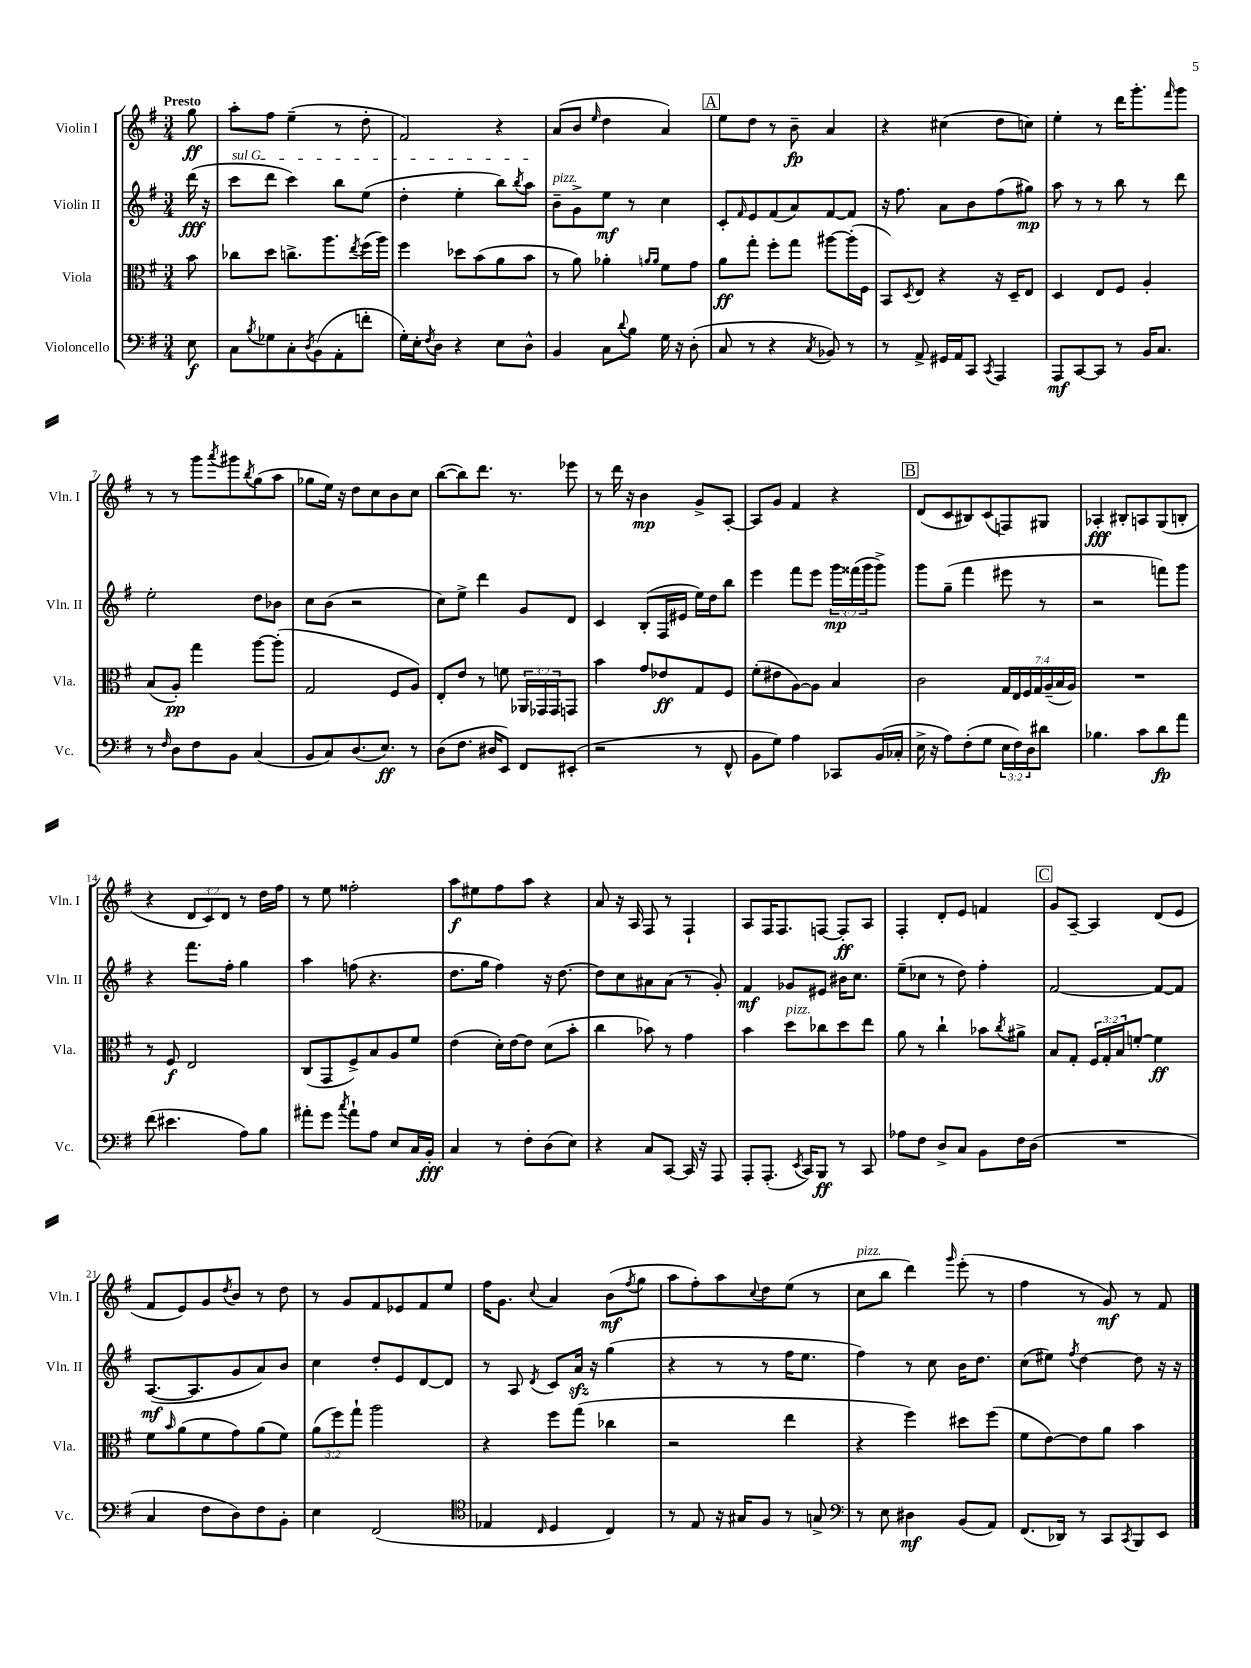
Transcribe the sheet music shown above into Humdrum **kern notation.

**kern	**kern	**kern	**kern
*staff4	*staff3	*staff2	*staff1
*clefF4	*clefC3	*clefG2	*clefG2
*k[f#]	*k[f#]	*k[f#]	*k[f#]
*M3/4	*M3/4	*M3/4	*M3/4
8E\	8b\	(16ddd\	8gg\
.	.	16r	.
=	=	=	=
8C\L	8cc-\L	8ccc\L	8aa'\L
8qB/	.	.	.
8G-\	8dd\J	8ddd\J	8ff#\J
8C'\	8.cc^\L	4ccc\)	(4ee~\
8qD/	.	.	.
(8BB\	.	.	.
.	8.aa\	.	.
8AA'\	.	8bb\L	8r
.	8qee/	.	.
8f'\J	(16ff#\L	(8ee\J	8dd'\
.	16aa\JJ)	.	.
=	=	=	=
16G'\LL)	4ff#\	4dd'\	2f#/)
16E'\J	.	.	.
8qF#/	.	.	.
8D\J	.	.	.
4r	8dd-\L	4ee'\	.
.	(8b\	.	.
8E\L	8a\	8bb\L)	4r
.	.	8qbb/	.
8D^^\J	8b\J	8aa\J	.
=	=	=	=
4BB/	8r	8b~\L	(8a/L
.	8a\)	8g^\	8b/J
.	.	.	16qqee/
8C\L	4a-'\	8ee\J	4dd\
8qqd/	.	.	.
8B\J	.	8r	.
.	16qqa/LL	.	.
.	16qqa/JJ	.	.
16G\	8f#\L	4cc\	4a/)
16r	.	.	.
(8D'\	8g\J	.	.
=	=	=	=
8C/	8a\L	8c'/L	8ee\L
.	.	16qqf#/	.
8r	8gg'\J	8e/	8dd\J
4r	8ff#'\L	(8f#/	8r
.	8gg\J	8a/)	8b~\
8qC/	.	.	.
8BB-/)	[8aa#\L	[8f#/	4a/
8r	(16aa#'\]L	8f#/]J	.
.	16F#\JJ	.	.
=	=	=	=
8r	8BB/L)	16r	4r
.	.	8.ff#\	.
.	8qD/	.	.
8AA^/	8E/J	.	.
16GG#/LL	4r	8a\L	(4cc#\
16AA/J	.	.	.
8CC/J	.	8b\	.
8qCC/	.	.	.
4AAA/	16r	(8ff#\	8dd\L
.	16D~/LK	.	.
.	8E/J	8gg#\J)	8cc\J)
=	=	=	=
8AAA/L	4D/	8aa\	4ee'\
[8CC/	.	8r	.
8CC/]J	8E/L	8r	8r
8r	8F#/J	8bb\	16ddd\LK
.	.	.	8.ggg'\
16BB/LK	4A'/	8r	.
8.C/J	.	.	.
.	.	.	16qqfff#/
.	.	8ddd\	8ggg\J
=	=	=	=
8r	(8B/L	2ee'\	8r
16qqF#/	.	.	.
8D\L	8A'/J)	.	8r
8F#\	4gg\	.	8ggg\L
.	.	.	8qaaa/
8BB\J	.	.	8ggg#\
.	.	.	8qbb/
(4C/	[8aa\L	8dd\L	(8gg\
.	(8aa'\]J	8b-\J	8aa\J
=	=	=	=
8BB/L	2G/	8cc\L	8gg-\L
8C/)	.	(8b\J	16ee\Jk)
.	.	.	16r
(8.D/	.	2r	8dd\L
.	.	.	8cc\
8.E/J)	.	.	.
.	8F#/L	.	8b\
8r	8A/J)	.	8cc\J
=	=	=	=
(8D\L	8E'/L	8cc\L)	([8bb\L
8.F#\J	8e/J	8ee^\J	8bb\])
.	8r	4ddd\	8.ddd\J
16D#/LK	.	.	.
8EE/J)	8f\	.	.
.	.	.	8.r
8FF#/L	24AA-/LL	8g/L	.
.	24GG-/	.	.
.	24GG-/J	.	.
(8EE#'/J	8GG/J	8d/J	8eee-\
=	=	=	=
2r	4b\	4c/	8r
.	.	.	16ddd\
.	.	.	16r
.	8g/L	(8B'/L	4b\
.	8e-/	16F#/L	.
.	.	16e#/JJ	.
8r	8G/	16ee\LL)	8g^/L
.	.	16dd\J	.
8FF#^^/	8F#/J	8bb\J	[8A'/J
=	=	=	=
8BB\L	(8f#'\L	4eee\	8A/]L
8G\J)	8e#\	.	8g/J
4A\	[8A\)	8fff#\L	4f#/
.	8A\]J	8eee\J	.
8CC-/L	4B/	24ggg\LL	4r
.	.	(24fff##\	.
.	.	24ggg\J	.
(16BB/L	.	8ggg^\J)	.
16C-'/JJ	.	.	.
=	=	=	=
16E^\	2c\	8ggg\L	(8d/L
16r	.	.	.
8A\L)	.	(8gg~\J	8c/
(8F#'\	.	4fff#\	8B#/)
8G\J	.	.	(8c/
24E\LL	28G/LL	8eee#\	8F/)
.	28E/	.	.
24F#\)	.	.	.
.	28F#/	.	.
24D\J	.	.	.
.	28G/	.	.
8d#\J	.	8r	8G#/J
.	(28A~/	.	.
.	28B/	.	.
.	28A/JJ)	.	.
=	=	=	=
4.B-\	2.r	2r	4A-'/
.	.	.	8B#'/L
8c\L	.	.	8A/
8d\	.	8fff\L)	(8G/
8a\J	.	8ggg\J	8B'/J
=	=	=	=
(8f#\	8r	4r	4r
4.e#\	8F#/	.	.
.	2E/	8.fff#\L	12d/L
.	.	.	12c/)
.	.	.	12d/J
.	.	16ff#'\Jk	.
8A\L)	.	4gg\	8r
8B\J	.	.	16dd\LL
.	.	.	16ff#\JJ
=	=	=	=
8a#'\L	(8C/L	4aa\	8r
8g\J	8GG/	.	8ee\
8qcc/	.	.	.
8a#`\L	8F#^/)	(8ff\	2ff##'\
8A\J	8B/	4.r	.
8E/L	8A/	.	.
16C/L	8f#/J	.	.
16BB'/JJ	.	.	.
=	=	=	=
4C/	(4e\	8.dd\L	8aa\L
.	.	.	8ee#\
.	.	16gg\Jk	.
8r	16d'\LL)	4ff#\)	8ff#\
.	[16e\J	.	.
8F#'\L	8e\]J	.	8aa\J
(8D\	(8d\L	16r	4r
.	.	[8.dd\	.
8E\J)	8b'\J	.	.
=	=	=	=
4r	4cc\	8dd\]L	8a/
.	.	8cc\	16r
.	.	.	16A/
8C/L	8b-\)	8a#\	8F#/
[8CC/J	8r	(8a#\J	8r
16CC/]	4g\	8r	4F#`/
16r	.	.	.
8AAA/	.	8g'/)	.
=	=	=	=
8AAA'/L	4b\	4f#/	8A/L
(8.AAA'/J	.	.	16F#/K
.	.	.	8.F#/
.	8dd\L	8g-/L	.
8qEE/	.	.	.
16CC/LK)	.	.	.
8BBB/J	8cc-\	8e#/J	[8F/J
8r	8dd\	16b#\LK	8F'/]L
.	.	8.cc\J	.
8CC/	8ee\J	.	8A/J
=	=	=	=
8A-\L	8a\	(8ee~\L	4F#'/
8F#\J	8r	8cc-\J	.
8D^/L	4cc`\	8r	8d'/L
8C/J	.	8dd\)	8e/J
8BB\L	8b-\L	4ff#'\	4f/
.	8qcc/	.	.
16F#\L	8a#^\J	.	.
(16D\JJ	.	.	.
=	=	=	=
2.r	8B/L	[2f#/	8g/L
.	8G'/J	.	[8A~/J
.	24F#/LL	.	4A/]
.	24G'/	.	.
.	24B/J	.	.
.	[8f'/J	.	.
.	4f\]	8f#/_L	(8d/L
.	.	8f#/]J	8e/J
=	=	=	=
4C/	8f#\L	([8.A/L	8f#/L
.	16qqb/	.	.
.	(8a\	.	8e/)
.	.	8.A/]	.
8F#\L	8f#\	.	8g/
.	.	.	8qdd/
8D\)	8g\)	8g/	8b/J
8F#\	(8a\	8a/)	8r
8BB'\J	8f#\J)	8b/J	8dd\
=	=	=	=
4E\	(12a\L	4cc\	8r
.	12ff#\)	.	.
.	.	.	8g/L
.	12gg`\J	.	.
(2FF#/	2aa\	8dd'/L	8f#/
.	.	8e/	8e-/
.	.	[8d/	8f#/
.	.	8d/]J	8ee/J
=	=	=	=
*clefC4	*	*	*
4E-/	4r	8r	16ff#\LK
.	.	.	8.g\J
.	.	8A/	.
16qqC/	.	8qd/	8qqcc/
4D/	8ff#\L	8c/L	4a/
.	(8gg\J	16a/Jk	.
.	.	16r	.
4C/)	4cc-\	(4gg\	(8b\L
.	.	.	8qff#/
.	.	.	8gg\J
=	=	=	=
8r	2r	4r	8aa\L
8E/	.	.	8ff#'\)
16r	.	8r	8aa\
16G#/LK	.	.	.
.	.	.	8qqcc/
8F#/J	.	8r	8dd\
8r	4ee\	16ff#\LK	(8ee\J
.	.	8.ee\J	.
8G^/	.	.	8r
=	=	=	=
*clefF4	*	*	*
8r	4r	4ff#\)	8cc\L
8E\	.	.	8bb\J
4D#\	4ff#\)	8r	4ddd\)
.	.	8cc\	.
.	.	.	16qqggg/
(8BB/L	8dd#\L	16b\LK	(8eee'\
.	.	8.dd\J	.
8AA/J)	(8ff#\J	.	8r
=	=	=	=
(8.FF#/L	8f#\L	(8cc\L	4ff#\
.	[8e\)	8ee#\J)	.
16DD-/Jk)	.	.	.
.	.	8qff#/	.
8r	8e\]	[4dd\	8r
8CC/L	8a\J	.	8g/)
8qCC/	.	.	.
8BBB/	4b\	8dd\]	8r
8EE/J	.	16r	8f#/
.	.	16r	.
==	==	==	==
*-	*-	*-	*-
